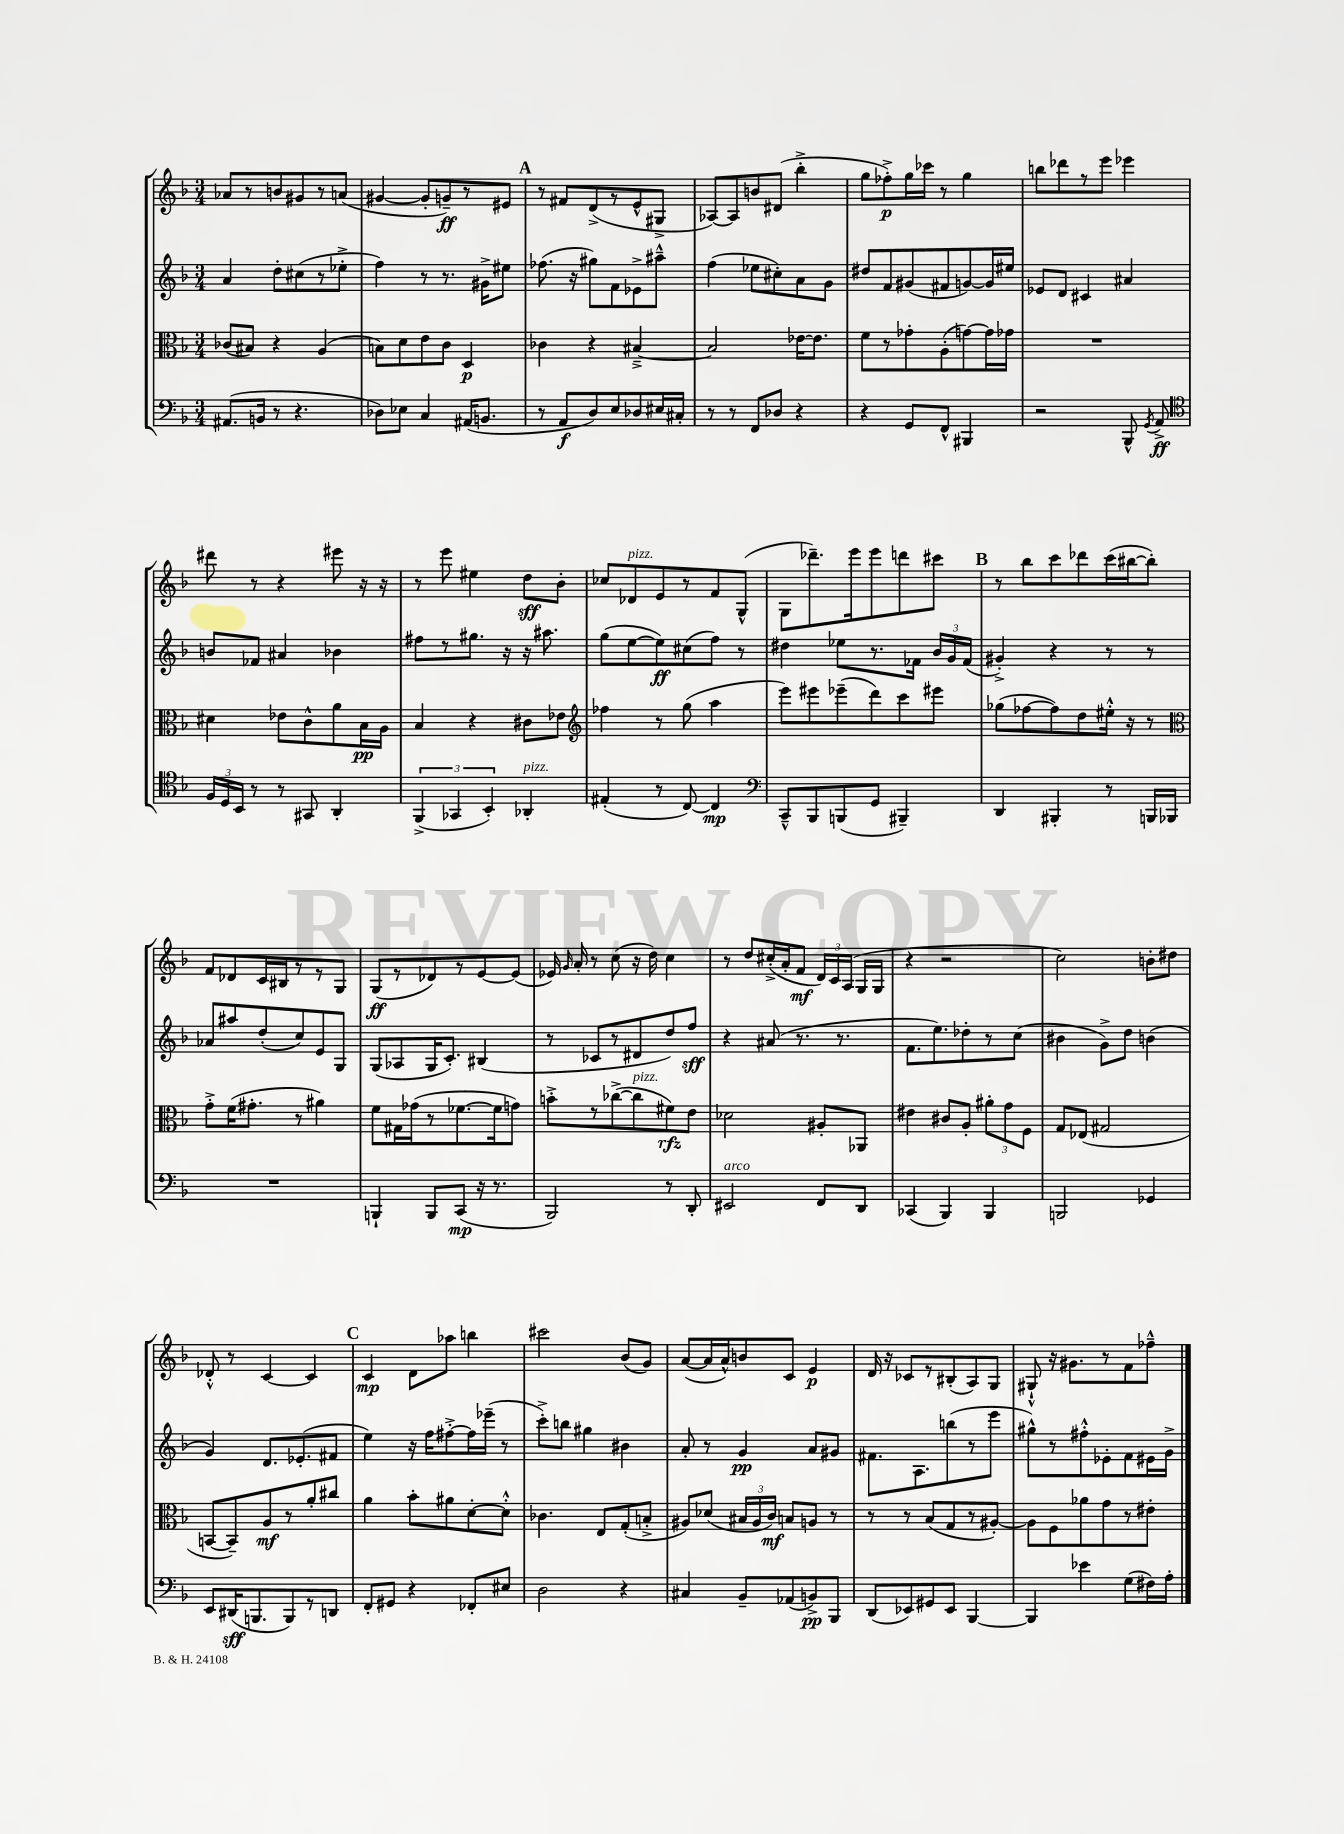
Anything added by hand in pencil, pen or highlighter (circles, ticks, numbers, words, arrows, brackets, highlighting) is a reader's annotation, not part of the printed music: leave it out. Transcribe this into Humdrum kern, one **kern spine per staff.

**kern	**dynam	**kern	**dynam	**kern	**dynam	**kern	**dynam
*part4	*part4	*part3	*part3	*part2	*part2	*part1	*part1
*staff4	*staff4	*staff3	*staff3	*staff2	*staff2	*staff1	*staff1
*clefF4	*	*clefC3	*	*clefG2	*	*clefG2	*
*k[b-]	*	*k[b-]	*	*k[b-]	*	*k[b-]	*
*M3/4	*	*M3/4	*	*M3/4	*	*M3/4	*
=12	=12	=12	=12	=12	=12	=12	=12
(8.AA#X/L	.	(8c-X/L	.	4a/	.	8a-X/L	.
.	.	8B#X/J)	.	.	.	8r	.
16BBn/Jk	.	.	.	.	.	.	.
8r	.	4r	.	8dd'\L	.	8bn/	.
4.r	.	.	.	(8cc#X\	.	8g#X/	.
.	.	(4A/	.	8r	.	8r	.
.	.	.	.	8ee-X'^\J	.	(8an/J	.
=13	=13	=13	=13	=13	=13	=13	=13
8D-X\L)	.	8Bn\L)	.	4ff\)	.	[4g#X/	.
8E-X\J	.	8d\	.	.	.	.	.
4C/	.	8e\	.	8r	.	8g#'/L]	.
.	.	8c\J	.	8.r	.	8gn~/)	ff
(16AA#X/KL	.	4D/	p	.	.	8r	.
8.BBn/J	.	.	.	16g#X^\KL	.	.	.
.	.	.	.	8ee#X\J	.	8e#X/J	.
!!LO:REH:place=s1:t=A
=14	=14	=14	=14	=14	=14	=14	=14
8r	.	4c-X\	.	(8.ff-X\	.	8r	.
8AA/L	f	.	.	.	.	8f#X/L	.
.	.	.	.	16r	.	.	.
8D/)	.	4r	.	8gg#X\L)	.	(8d^/	.
8E/	.	.	.	8f\	.	8r	.
8D-X/	.	[4B#X~^/	.	8e-X^\	.	8e^^/	.
16E#X/L	.	.	.	8aa#X~^^\J	.	8G#X^/J	.
16C#X'/JJ	.	.	.	.	.	.	.
=15	=15	=15	=15	=15	=15	=15	=15
8r	.	2B#/]	.	(4ff\	.	[8A-X/L)	.
8r	.	.	.	.	.	8A-/]	.
8FF/L	.	.	.	8ee-X\L	.	8bn/	.
8D-X/J	.	.	.	8cc#X'\)	.	(8d#X/J	.
4r	.	[16e-X\KL	.	8a\	.	4bb-'^\	.
.	.	8.e-\J]	.	.	.	.	.
.	.	.	.	8g\J	.	.	.
=16	=16	=16	=16	=16	=16	=16	=16
4r	.	8f\L	.	8dd#X/L	.	8gg\L	.
.	.	8r	.	8f/	.	8ff-X'^\)	p
8GG/L	.	8g-X'\	.	(8g#X/	.	16gg\L	.
.	.	.	.	.	.	16ccc-X\JJ	.
8FF^^/J	.	(8A'\	.	8f#X/	.	8r	.
4BBB#X/	.	[8gn\)	.	[8gn/)	.	4gg\	.
.	.	16g\L]	.	16g/L]	.	.	.
.	.	16g-X\JJ	.	16ee#X/JJ	.	.	.
=17	=17	=17	=17	=17	=17	=17	=17
2r	.	2.r	.	8e-X/L	.	8bbn\L	.
.	.	.	.	8d/J	.	8ddd-X\	.
.	.	.	.	4c#X/	.	8r	.
.	.	.	.	.	.	8eee\J	.
8BBB-^^/	.	.	.	4a#X/	.	4eee-X\	.
8qGG/	.	.	.	.	.	.	.
8AA^/	ff	.	.	.	.	.	.
!!LO:LB:g=z
=18	=18	=18	=18	=18	=18	=18	=18
*clefC4	*	*	*	*	*	*	*
24F/LL	.	4d#X\	.	8bn/L	.	8ddd#X\	.
24D/	.	.	.	.	.	.	.
24BB-/JJ	.	.	.	.	.	.	.
8r	.	.	.	8f-X/J	.	8r	.
8r	.	8e-X\L	.	4a#X/	.	4r	.
8GG#X/	.	8c^^\	.	.	.	.	.
4AA'/	.	8a\	.	4b-X\	.	8eee#X\	.
.	.	16B-\L	pp	.	.	16r	.
.	.	16A\JJ	.	.	.	16r	.
=19	=19	=19	=19	=19	=19	=19	=19
(6FF^/	.	4B-/	.	8ff#X\L	.	8r	.
.	.	.	.	8r	.	8eee\	.
6GG-X/	.	.	.	.	.	.	.
.	.	4r	.	8.gg#X\J	.	4ee#X\	.
6BB-'/)	.	.	.	.	.	.	.
.	.	.	.	16r	.	.	.
!LO:TX:a:i:t=pizz.	!	!	!	!	!	!	!
4AA-X'/	.	8c#X\L	.	16r	.	8dd\L	sff
.	.	.	.	8.aa#X\	.	.	.
.	.	8e-X\J	.	.	.	8b-'\J	.
=20	=20	=20	=20	=20	=20	=20	=20
*	*	*clefG2	*	*	*	*	*
(4E#X'/	.	4ff-X\	.	(8gg\L	.	8cc-X/L	.
!	!	!	!	!	!	!LO:TX:a:i:t=pizz.	!
.	.	.	.	[8ee\	.	8d-X/	.
8r	.	8r	.	8ee\])	ff	8e/	.
[8C/)	.	(8gg\	.	(8cc#X\	.	8r	.
4C/]	mp	4aa\	.	8ff\J)	.	8f/	.
.	.	.	.	8r	.	(8G^^/J	.
=21	=21	=21	=21	=21	=21	=21	=21
*clefF4	*	*	*	*	*	*	*
8CC~^^/L	.	8eee\L)	.	4dd#X\	.	8G\L	.
8BBB-/	.	8eee#X\	.	.	.	8.ddd-X~\)	.
(8BBBn/	.	(8eee-X~\	.	8ee-X\L	.	.	.
.	.	.	.	.	.	16eee\k	.
8GG/J	.	8ddd\)	.	8.r	.	8eee\	.
4BBB#X~/)	.	8ccc\	.	.	.	8dddn\	.
.	.	.	.	16f-X\Jk	.	.	.
.	.	8eee#X\J	.	24b-/LL	.	8ccc#X\J	.
.	.	.	.	24g/	.	.	.
.	.	.	.	(24f-/JJ	.	.	.
!!LO:REH:place=s1:t=B
=22	=22	=22	=22	=22	=22	=22	=22
4DD/	.	(8gg-X\L	.	4g#X'^/)	.	8r	.
.	.	[8ff-X\	.	.	.	8bb-\L	.
4BBB#X'/	.	8ff-\])	.	4r	.	8ccc\	.
.	.	8dd\	.	.	.	8ddd-X\	.
8r	.	16ee#X'^^\Jk	.	8r	.	(16ccc\L	.
.	.	16r	.	.	.	[16bb#X\J	.
16BBBn/LL	.	8r	.	8r	.	8bb#'\J])	.
16BBB-X/JJ	.	.	.	.	.	.	.
!!LO:LB:g=z
=23	=23	=23	=23	=23	=23	=23	=23
*	*	*clefC3	*	*	*	*	*
2.r	.	8g'^\L	.	8a-X/L	.	8f/L	.
.	.	(16f\K	.	8aa#X/	.	8d-X/	.
.	.	8.g#X'\J	.	.	.	.	.
.	.	.	.	(8dd'/	.	16c/L	.
.	.	.	.	.	.	16B#X/J	.
.	.	8r	.	8cc/)	.	8r	.
.	.	4a#X\)	.	8e/	.	8r	.
.	.	.	.	8G/J	.	8G/J	.
=24	=24	=24	=24	=24	=24	=24	=24
4BBBn`/	.	8f\L	.	(8G/L	.	(8G/L	ff
.	.	16G#X\L	.	8A-X/	.	8r	.
.	.	(16g-X\J	.	.	.	.	.
8BBB/L	.	8r	.	16G/K	.	8d-X/)	.
.	.	.	.	8.c'/J)	.	.	.
(8CC/J	mp	[8.f-X\	.	.	.	8r	.
16r	.	.	.	(4B#X/	.	[8e/	.
8.r	.	16f-\k]	.	.	.	.	.
.	.	8gn\J)	.	.	.	(8e/J]	.
=25	=25	=25	=25	=25	=25	=25	=25
2BBB-/)	.	8bn'^\L	.	8r	.	16e-X/)	.
.	.	.	.	.	.	16qqg/	.
.	.	.	.	.	.	16a'/	.
.	.	8r	.	8c-X/L	.	8r	.
.	.	([8cc-X^\	.	8r	.	(8cc\	.
!	!	!LO:TX:a:i:t=pizz.	!	!	!	!	!
.	.	8cc-\]	.	8d#X/	.	16r	.
.	.	.	.	.	.	16dd\)	.
8r	.	8f#X\)	rfz	8dd/)	.	4cc\	.
8DD'/	.	8e\J	.	8ff/J	sff	.	.
=26	=26	=26	=26	=26	=26	=26	=26
!LO:TX:a:i:t=arco	!	!	!	!	!	!	!
2EE#X/	.	2d-X\	.	4r	.	8r	.
.	.	.	.	.	.	8dd/L	.
.	.	.	.	(8a#X/	.	(16cc#X'^/L	.
.	.	.	.	.	.	16a'/J	.
.	.	.	.	8.r	.	8f/J	mf
8FF/L	.	8A#X'/L	.	.	.	24d/LL)	.
.	.	.	.	.	.	24c/	.
.	.	.	.	8.r	.	.	.
.	.	.	.	.	.	(24A/JJ	.
8DD/J	.	8AA-X/J	.	.	.	16G/LL	.
.	.	.	.	.	.	16G/JJ	.
=27	=27	=27	=27	=27	=27	=27	=27
(4CC-X/	.	4e#X\	.	8.f\L	.	4r	.
.	.	.	.	8.ee\)	.	.	.
4BBB-/)	.	8c#X/L	.	.	.	2r	.
.	.	8A'/J	.	8dd-X'\	.	.	.
4BBB-/	.	12a#X'\L	.	8r	.	.	.
.	.	12g\	.	.	.	.	.
.	.	.	.	(8cc\J	.	.	.
.	.	12F\J	.	.	.	.	.
=28	=28	=28	=28	=28	=28	=28	=28
2BBBn/	.	8G/L	.	4b#X\	.	2cc\)	.
.	.	(8E-X/J	.	.	.	.	.
.	.	2G#X/	.	8g^\L)	.	.	.
.	.	.	.	8dd\J	.	.	.
4GG-X/	.	.	.	(4bn\	.	8bn'\L	.
.	.	.	.	.	.	8dd#X\J	.
!!LO:LB:g=z
=29	=29	=29	=29	=29	=29	=29	=29
8EE/L	.	[8BBn/L	.	4g/)	.	8d-X'^^/	.
(16DD#X/K	sff	8BB~/])	.	.	.	8r	.
8.BBBn/	.	.	.	.	.	.	.
.	.	8A/	mf	8.d/L	.	[4c/	.
8BBB/)	.	8r	.	.	.	.	.
.	.	.	.	(8.e-X'/	.	.	.
8r	.	8a'/	.	.	.	4c/]	.
8DDn/J	.	8cc#X/J	.	8f#X/J	.	.	.
!!LO:REH:place=s1:t=C
=30	=30	=30	=30	=30	=30	=30	=30
8FF'/L	.	4a\	.	4ee\)	.	4c/	mp
8GG#X/J	.	.	.	.	.	.	.
4r	.	8b-'\L	.	16r	.	8d\L	.
.	.	.	.	16ff\KL	.	.	.
.	.	8a#X\	.	[8ff#X'^\	.	8aa-X\J	.
8FF-X'/L	.	[8d'\	.	16ff#\L]	.	4bbn\	.
.	.	.	.	(16eee-X~\JJ	.	.	.
8E#X/J	.	8d'^^\J]	.	8r	.	.	.
=31	=31	=31	=31	=31	=31	=31	=31
2D\	.	4.c-X\	.	8ccc'^\L)	.	2ccc#X\	.
.	.	.	.	8bbn\J	.	.	.
.	.	.	.	4gg#X\	.	.	.
.	.	8E/L	.	.	.	.	.
4r	.	(8G'/	.	4b#X\	.	(8b-/L	.
.	.	8Bn'^/J	.	.	.	8g/J)	.
=32	=32	=32	=32	=32	=32	=32	=32
4C#X/	.	8A#X/L)	.	8a'/	.	([8a/L	.
.	.	(8d-X/J	.	8r	.	16a/L]	.
.	.	.	.	.	.	16a^^/J)	.
8BB-~/L	.	24B#X/LL	.	4g/	pp	8bn/	.
.	.	24A#/	.	.	.	.	.
.	.	24c/JJ)	mf	.	.	.	.
(8AA-X/	.	8Bn/L	.	.	.	8c/J	.
8BBn^/)	pp	8An/J	.	8a/L	.	4e/	p
8BBB-/J	.	8r	.	8g#X/J	.	.	.
=33	=33	=33	=33	=33	=33	=33	=33
(8DD/L	.	8r	.	8.f#X\L	.	16d/	.
.	.	.	.	.	.	16r	.
8EE-X/)	.	8r	.	.	.	8c-X/L	.
.	.	.	.	8.A\	.	.	.
8GG#X/	.	(8B-/L	.	.	.	8r	.
8EE-/J	.	8G/	.	(8bbn\	.	(8B#X'/	.
[4BBB-/	.	8r	.	8r	.	8A/)	.
.	.	[8A#X'/J)	.	8eee\J	.	8G/J	.
=34	=34	=34	=34	=34	=34	=34	=34
4BBB-/]	.	8A#\L]	.	8gg#X^^\L)	.	8G#X`^^/	.
.	.	8F\	.	8r	.	16r	.
.	.	.	.	.	.	8.g#X\L	.
4e-X\	.	8a-X\	.	8ff#X'^^\	.	.	.
.	.	8g\	.	8e-X'\	.	8r	.
(8G\L	.	8r	.	8f\	.	8f\	.
16F#X\L)	.	8e#X'\J	.	16e#X\L	.	8ff-X~^^\J	.
16A'\JJ	.	.	.	16g^\JJ	.	.	.
==	==	==	==	==	==	==	==
*-	*-	*-	*-	*-	*-	*-	*-
